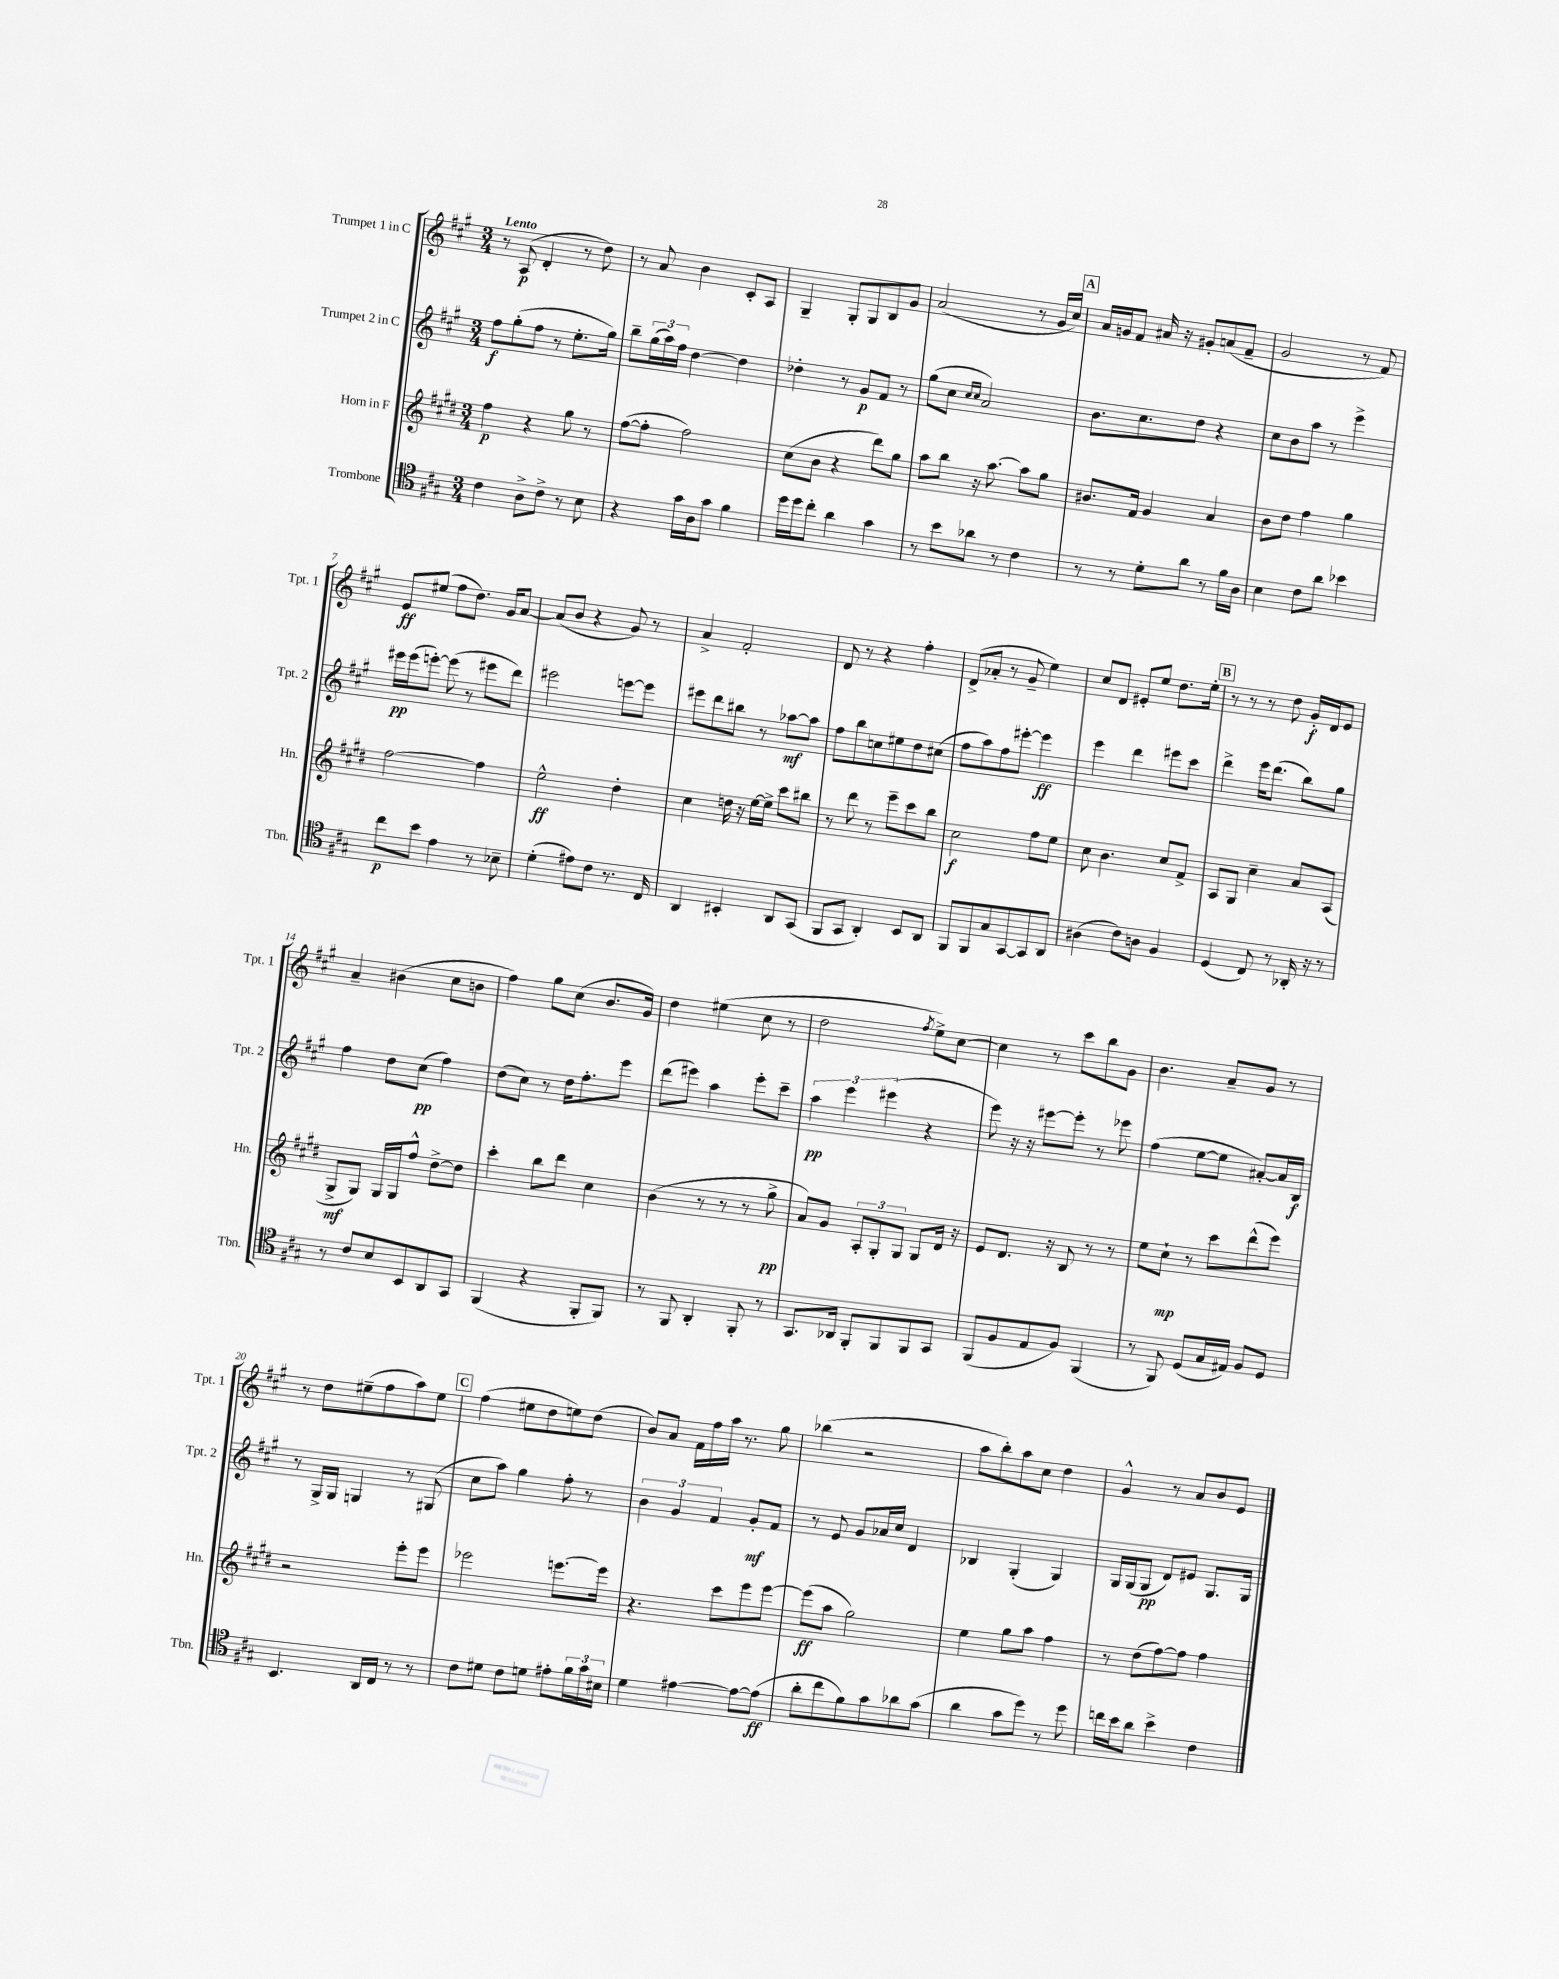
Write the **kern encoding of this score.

**kern	**kern	**kern	**kern
*staff4	*staff3	*staff2	*staff1
*clefC4	*clefG2	*clefG2	*clefG2
*k[f#c#g#]	*k[f#c#g#d#]	*k[f#c#g#]	*k[f#c#g#]
*M3/4	*M3/4	*M3/4	*M3/4
4c#	4ff#	8ff#	8r
.	.	(8gg#'	(8A
8A^	4r	8ff#	4d'
8c#^	.	8r	.
8r	8gg#	8.ee'	8r
8B	8r	.	8dd)
.	.	16gg#)	.
=	=	=	=
4r	([8ff#	8bb~	8r
.	8ff#']	(24gg#	8a
.	.	24aa)	.
.	.	24ff#	.
16g#	2ff#)	[4dd	4b
16A	.	.	.
8g#	.	.	.
4f#	.	4dd]	8c#'
.	.	.	8A
=	=	=	=
16dd	(8cc#	4dd-'	4G#~
16dd	.	.	.
8cc#'	8b	.	.
4a	4r	8r	8G#'
.	.	8g#	8G#
4g#	8ddd#)	8f#	8B
.	8gg#	8r	8g#
=	=	=	=
8r	8aa	(8gg#	(2a
8b	8bb	8cc#	.
.	.	16qqcc#	.
.	.	16qqcc#	.
8a-	16r	2a)	.
.	[8.aa	.	.
8r	.	.	.
4c#	8aa]	.	8r
.	8gg#	.	16g#
.	.	.	16cc#)
=	=	=	=
8r	8.b#	8.b	16a
.	.	.	16g
8r	.	.	8f#
.	16f#	8.cc#	.
8d'	4g#	.	16a#
.	.	.	16r
8a	.	8dd	8g#'
8r	4a	4r	(8a
16f#	.	.	8f#~
16A	.	.	.
=	=	=	=
4B	8b	8cc#	2g#
.	8dd#	8b	.
8c#	4ff#	8aa	.
8a	.	8r	.
4b-	4gg#	4eee^	8r
.	.	.	8f#)
=	=	=	=
8cc#	[2ff#	16eee#	8e
.	.	(16eee#	.
8b	.	[8eee')	(8ee#
4e	.	(8eee]	8ff#
.	.	8r	8.dd)
8r	4ff#]	8eee#	.
.	.	.	16g#
8B-~	.	8ddd)	[8a
=	=	=	=
(4d'	2ee^^	2eee#	(8a]
.	.	.	8b
8e#)	.	.	4r
8c#	.	.	.
8.r	4dd#'	[8eee	8g#)
.	.	8eee]	8r
16C#	.	.	.
=	=	=	=
4AA	4cc#	8eee#	4a^
.	.	8ddd	.
4BB#'	16dd	8bb#	2f#'
.	16r	.	.
.	[16ee	8r	.
.	16ee^]	.	.
8AA	8ccc#	[8aa-	.
(8GG#	8bb#	8aa-]	.
=	=	=	=
8FF#	8r	8ff#	8d
8GG#	8ddd#	8bb	8r
4AA')	8r	8cc	4r
.	8eee~	8ee#	.
8BB	8ccc#	8dd	4ff#'
8AA	8bb	(8cc#	.
=	=	=	=
8FF#	2cc#	8ff#	(8d^
8FF#	.	8aa)	8a-'
8G#	.	8ff#	8r
[8GG#	.	[8eee#'	8g#~
8GG#]	8ff#	4eee#]	4ee)
8AA	8ee	.	.
=	=	=	=
(4A#	8cc#	4eee	8cc#
.	4.b	.	8d
8c#)	.	4ddd	8e#'
8A	.	.	8ee
4F#	8cc#	8eee#	8.dd
.	8f#^	8ccc#	.
.	.	.	16ee'
=	=	=	=
(4D	8A	4ddd^	8r
.	8G#	.	8r
8C#)	4cc#~	16eee	8r
.	.	(8.ddd	.
8r	.	.	8dd
16AA-'	8a	8bb)	16g#'
16r	.	.	16d
8r	(8A	8gg#	8e
=	=	=	=
8r	8G#^	4ff#	4a~
8c#	8G#)	.	.
8B	16G#	8dd	(4b#
.	16G#	.	.
8BB	8ff#^^	(8cc#	.
8AA	[8dd#^	4ff#)	8cc#
8GG#	8dd#]	.	8b
=	=	=	=
(4FF#	4ccc#'	(8dd	4ff#)
.	.	8cc#)	.
4r	8bb	8r	8gg#
.	8ddd#	16dd	(8cc#
.	.	8.ff#'	.
8FF#'	4cc#	.	8.b
8FF#)	.	8eee	.
.	.	.	16g#)
=	=	=	=
8r	(4b	(8ddd	4dd
8FF#	.	8eee#)	.
4AA'	8r	4aa	(4ee#
.	8r	.	.
8FF#'	8r	8eee#'	8cc#
8r	8gg#^	8ccc#~	8r
=	=	=	=
8.GG#	8a)	6aa	2dd
.	8g#	.	.
.	.	6eee	.
16AA-	.	.	.
8FF#'	12A'	.	.
.	12G#'	(6eee#	.
8FF#	.	.	.
.	12G#	.	.
.	.	.	8qff#
8FF#	8G#	4r	8ee^)
8GG#	16d#	.	[8cc#
.	16r	.	.
=	=	=	=
(8FF#	8e	8eee)	4cc#]
8F#	8.d#	16r	.
.	.	16r	.
8E	.	[8eee#	8r
.	16r	.	.
8F#)	8B	8eee#']	8ccc#
(4FF#	8r	8r	8bb
.	8r	8eee-	8g#
=	=	=	=
8r	8ee	(4ff#	4.b
8FF#)	8cc#`	.	.
(8D	8r	[8ee	.
16G#	8ccc#	8ee]	8a~
16E#)	.	.	.
8F#	(8ddd#^^	[8a#')	8g#
8D	8eee)	16a#]	8r
.	.	16B	.
=	=	=	=
4.BB	2r	8r	8r
.	.	16G#^	8dd
.	.	16G#	.
.	.	4G	(8ee#~
16AA	.	.	8ff#
16C#	.	.	.
8r	8eee'	8r	8aa)
8r	8eee	(8G#	8ee#
=	=	=	=
8c#	2eee-	8cc#	(4ff#
8d#	.	8aa)	.
8c#	.	4gg#	8ee#
8d	.	.	8dd
8e#'	[8.eee	8ff#'	8ee)
24f#	.	8r	(8dd
24g#	.	.	.
.	16eee]	.	.
24B#	.	.	.
=	=	=	=
4d	4.r	6b	8b)
.	.	.	8a
.	.	6g#	.
[4e#	.	.	16f#
.	.	.	16ff#
.	.	6f#	.
.	8ccc#	.	16aa
.	.	.	8.r
8e#_	8eee	8g#'	.
(8e#]	[8eee	8f#	8gg#
=	=	=	=
8a'	(8eee]	8r	(4bb-
8cc#	8aa	8e	.
8f#)	2gg#)	8g#	2r
8g#	.	16a-	.
.	.	16cc#	.
8a-	.	4d	.
(8g#	.	.	.
=	=	=	=
4a	4ee	4B-	8aa
.	.	.	8bb')
8g#	8gg#	(4G#'	8aa
8dd)	8aa	.	8cc#
8r	4ff#	4G#)	4dd
8dd	.	.	.
=	=	=	=
16cc	8r	16G#	4g#^^
16b	.	(16G#	.
8a	(8dd#	8G#	.
4b^	[8ff#)	8d)	8r
.	8ff#]	8e#	8a
4c#	4ff#	8.G#	8b
.	.	.	8e
.	.	16G#	.
==	==	==	==
*-	*-	*-	*-
